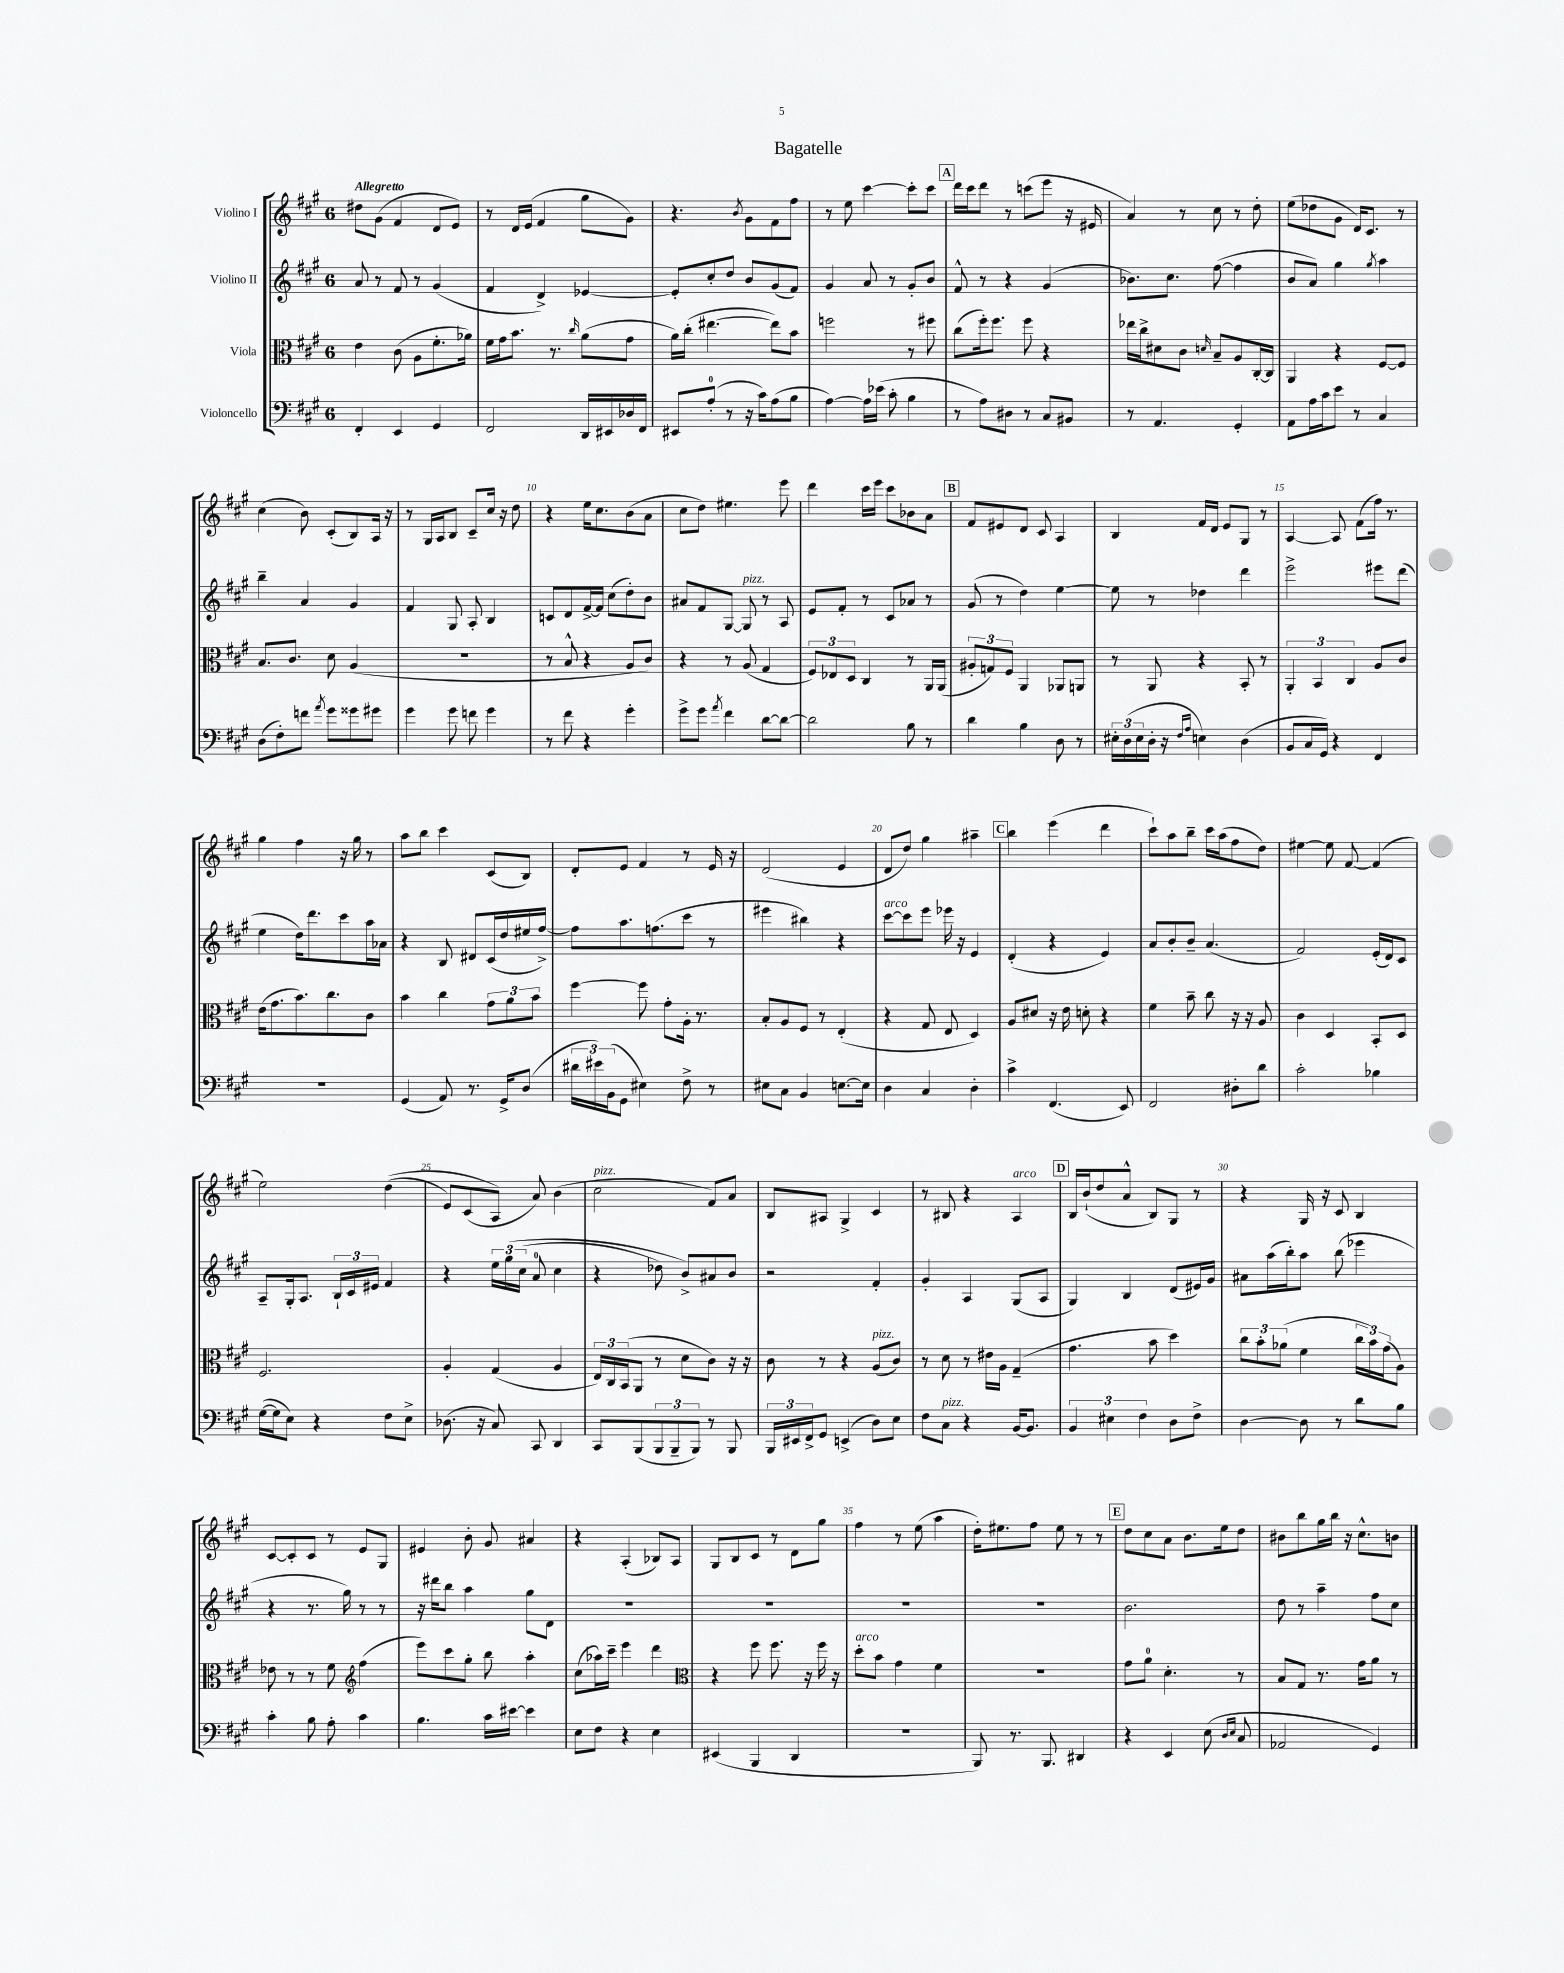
\header { title = "Bagatelle" }
<<
\new StaffGroup <<
\new Staff = "s0" \with { instrumentName = "Violino I" } {
    \clef treble \key a \major \once \override Staff.TimeSignature.style = #'single-digit \time 6/8 \tempo "Allegretto"
    dis''8 gis'8( fis'4 d'8 e'8) |
    r8 d'16 e'16( fis'4 gis''8 gis'8) |
    r4. \acciaccatura { b'8 } gis'8 fis'8 fis''8 |
    r8 e''8 cis'''4~ cis'''8-. cis'''8 |
    \mark \markup { \box "A" } d'''16 cis'''16 d'''8 r8 c'''8( e'''8 r16 eis'16 |
    a'4) r8 cis''8 r8 d''8-. |
    e''8( des''8 gis'8 d'16) cis'8. r8 |
    cis''4( b'8) cis'8-.( b8) a16 r16 |
    r8 gis16 a16 b8 cis'8-- cis''16 r16 d''8 |
    r4 e''16 cis''8. b'8( a'8 |
    cis''8 d''8) eis''4. e'''8 |
    d'''4 cis'''16 e'''16 cis'''8 bes'8 a'8 |
    \mark \markup { \box "B" } fis'8 eis'8 d'8 cis'8 a4 |
    b4 fis'16 d'16 e'8 gis8 r8 |
    a4~ a8 fis'8( fis''16) r8. |
    gis''4 fis''4 r16 gis''16 r8 |
    a''8 b''8 cis'''4 cis'8( b8) |
    d'8-. e'8 fis'4 r8 e'16 r16 |
    d'2( e'4 |
    d'8 d''8) gis''4 ais''4-- |
    \mark \markup { \box "C" } b''4 e'''4( d'''4 |
    cis'''8-!) a''8 b''8-- cis'''16 a''16( fis''8 d''8) |
    eis''4~ eis''8 fis'8~ fis'4( |
    e''2) d''4(\( |
    e'8) cis'8( a8\) a'8) b'4( |
    cis''2^\markup { \italic "pizz." } fis'8) a'8 |
    b8 ais8 gis4-> cis'4 |
    r8 bis8 r4 a4^\markup { \italic "arco" } |
    \mark \markup { \box "D" } b16 b'16-!( d''8 a'8-^ b8) gis8 r8 |
    r4 gis16 r16 cis'8 b4 |
    cis'8~ cis'8-. cis'8 r8 e'8 gis8 |
    eis'4 b'8-. gis'8 ais'4 |
    r4 a4-.( bes8) a8 |
    gis8 b8 cis'8 r8 d'8 gis''8 |
    fis''4 r8 e''8( a''4 |
    d''16-.) eis''8. fis''8 eis''8 r8 r8 |
    \mark \markup { \box "E" } d''8 cis''8 a'8 b'8. e''16 d''8 |
    bis'8 b''8 gis''16 b''16 r16 cis''8.-^ b'8 \bar "|." |
}
\new Staff = "s1" \with { instrumentName = "Violino II" } {
    \clef treble \key a \major \once \override Staff.TimeSignature.style = #'single-digit \time 6/8
    a'8 r8 fis'8 r8 gis'4( |
    fis'4 d'4->) ees'4~ |
    ees'8-. cis''8-. d''8 b'8 gis'8( fis'8) |
    gis'4 a'8 r8 gis'8-. b'8 |
    \mark \markup { \box "A" } fis'8-^ r8 r4 gis'4( |
    bes'8.) cis''8. fis''8~( fis''4 |
    b'8 a'8) gis''4 \acciaccatura { gis''8 } a''4 |
    b''4-- a'4 gis'4 |
    fis'4 gis8 a8-. b4 |
    c'8 d'8 fis'16~-> fis'16 cis''8( d''8-.) b'8 |
    ais'8 fis'8 gis8~ gis8^\markup { \italic "pizz." } r8 a8 |
    e'8 fis'8-. r8 cis'8 aes'8 r8 |
    \mark \markup { \box "B" } gis'8( r8 d''4) e''4~ |
    e''8 r8 des''4 d'''4 |
    e'''2-> eis'''8 d'''8( |
    e''4 d''16) d'''8. cis'''8 a''16 aes'16 |
    r4 b8 dis'8 cis'16( d''16 eis''16 fis''16~->) |
    fis''8 a''8. f''8.( cis'''8 r8 |
    eis'''4 bis''4) r4 |
    cis'''8~^\markup { \italic "arco" } cis'''8 e'''8 ees'''16 r16 e'4 |
    \mark \markup { \box "C" } d'4-.( r4 e'4) |
    a'8 b'8-. b'8-- a'4.( |
    fis'2) e'16-.( d'16) cis'8 |
    a8-- gis16-. a8. \tuplet 3/2 { b16-! cis'16 eis'16 } fis'4 |
    r4 \tuplet 3/2 { e''16 gis''16\( cis''16( } a'8-0 cis''4 |
    r4 des''8) b'8->\) ais'8 b'8 |
    r2 fis'4-. |
    gis'4-. a4 gis8( a8 |
    \mark \markup { \box "D" } gis4) b4 d'8( eis'16) gis'16 |
    ais'8 a''16( b''16-.) a''8 b''8( ees'''4 |
    r4 r8. gis''16) r8 r8 |
    r16 dis'''16 b''8 a''4 gis''8 d'8 |
    R2. |
    R2. |
    R2. |
    R2. |
    \mark \markup { \box "E" } b'2. |
    d''8 r8 a''4-- fis''8 cis''8 \bar "|." |
}
\new Staff = "s2" \with { instrumentName = "Viola" } {
    \clef alto \key a \major \once \override Staff.TimeSignature.style = #'single-digit \time 6/8
    e'4 cis'8( a8 fis'8.-. aes'16) |
    fis'16 gis'16 b'8. r8. \grace { cis''16 } a'8( gis'8 |
    a'16) cis''16-.( eis''4.~ eis''8) b'8 |
    f''2 r8 fis''8 |
    \mark \markup { \box "A" } cis''8( fis''16-.) fis''8. fis''8 r4 |
    ees''16 cis''16-> dis'8 cis'8 \grace { d'16 } b8-- a8 cis16~-. cis16 |
    a,4 r4 fis8~ fis8 |
    b8. cis'8. d'8 a4( |
    R2. |
    r8 b8-^ r4 a8 cis'8) |
    r4 r8 a8( gis4 |
    \tuplet 3/2 { fis8) ees8 d8 } cis4 r8 a,16 a,16( |
    \mark \markup { \box "B" } \tuplet 3/2 { ais8-. g8) fis8 } a,4 aes,8 a,8 |
    r8 a,8 r4 b,8-. r8 |
    \tuplet 3/2 { a,4-. b,4 cis4 } a8 cis'8 |
    e'16( gis'8. b'8.) cis''8. cis'8 |
    b'4 cis''4 \tuplet 3/2 { gis'8 a'8 b'8 } |
    fis''4~ fis''8 gis'8-. a16-. r8. |
    b8-. a8 fis8 r8 e4-.( |
    r4 gis8 e8 d4) |
    \mark \markup { \box "C" } a8 dis'8 r16 e'16 d'8-. r4 |
    fis'4 b'8-- cis''8 r16 r16 a8 |
    cis'4 d4 b,8-. d8 |
    fis2. |
    a4-. gis4( a4 |
    \tuplet 3/2 { e16) cis16 b,16( } a,8 r8 d'8 cis'8) r16 r16 |
    cis'8 r8 r4 a8^\markup { \italic "pizz." }( cis'8) |
    r8 d'8 r8 eis'16 a16 gis4--( |
    \mark \markup { \box "D" } gis'4. b'8 d''4) |
    \tuplet 3/2 { cis''8 b'8-. aes'8( } fis'4 \tuplet 3/2 { cis''16 b'16) gis'16( } a8) |
    ees'8 r8 r8 fis'8 \clef treble fis''4( |
    e'''8) cis'''8 gis''8-. b''8 a''4-. |
    cis''8( aes''16) cis'''16-- e'''4 d'''4 |
    \clef alto r4 fis''8 fis''8. r16 fis''16 r16 |
    d''8-.^\markup { \italic "arco" } b'8 gis'4 fis'4 |
    r2. |
    \mark \markup { \box "E" } gis'8 a'8-0 d'4.-. r8 |
    b8 gis8 r8. gis'16 a'8 r8 \bar "|." |
}
\new Staff = "s3" \with { instrumentName = "Violoncello" } {
    \clef bass \key a \major \once \override Staff.TimeSignature.style = #'single-digit \time 6/8
    fis,4-. e,4 gis,4 |
    fis,2 d,16 eis,16 des16 fis,16 |
    eis,8 a8-0-.( r8 r16 cis'16) a8( b8 |
    a4~) a16 ees'16( cis'8-. b4 |
    \mark \markup { \box "A" } r8 a8) dis8 r8 cis8 bis,8 |
    r8 a,4. gis,4-. |
    a,8 a16 cis'16 e'8 r8 cis4 |
    d8( fis8-.) f'8 \acciaccatura { a'8 } gis'8 gisis'8 gis'8 |
    gis'4 gis'8 f'8 gis'4 |
    r8 fis'8 r4 gis'4-. |
    gis'8-> gis'8 \acciaccatura { a'8 } fis'4 d'8~ d'8~ |
    d'2 b8 r8 |
    \mark \markup { \box "B" } d'4 b4 d8 r8 |
    \tuplet 3/2 { eis16-. d16( eis16 } d16-. r16 \grace { fis16 a16 } e4) d4( |
    b,8 cis16 gis,16) r4 fis,4 |
    R2. |
    gis,4( a,8) r8. gis,16-> d8( |
    \tuplet 3/2 { dis'16 eis'16) b,16( } gis,8 eis4) fis8-> r8 |
    eis8 cis8 b,4 e8.~ e16 |
    d4 cis4 d4-. |
    \mark \markup { \box "C" } cis'4-> fis,4.( e,8) |
    fis,2 dis8-. d'8 |
    cis'2-. bes4 |
    gis16~( gis16 e8) r4 fis8 e8-> |
    des8.( r16 cis8) cis,8 d,4 |
    cis,8 b,,8( \tuplet 3/2 { b,,8 b,,8-- b,,8) } r8 b,,8 |
    \tuplet 3/2 { b,,16 eis,16 fis,16-> } gis,8 e,4->( d8) e8 |
    fis8 cis8^\markup { \italic "pizz." } r4 b,16~ b,8. |
    \mark \markup { \box "D" } \tuplet 3/2 { b,4 eis4 fis4 } d8 fis8-> |
    d4~ d8 r8 d'8 b8 |
    cis'4-. b8 a8-. cis'4 |
    b4. cis'16 eis'16~ eis'4 |
    e8 fis8 r4 e4 |
    eis,4( b,,4 d,4 |
    R2. |
    b,,8) r8. b,,8. dis,4 |
    \mark \markup { \box "E" } r4 e,4 e8( \grace { d16 e16 } cis8 |
    aes,2 gis,4) \bar "|." |
}
>>
>>
\layout { \context { \Score \override BarNumber.break-visibility = ##(#f #t #t) barNumberVisibility = #(every-nth-bar-number-visible 5) } }
